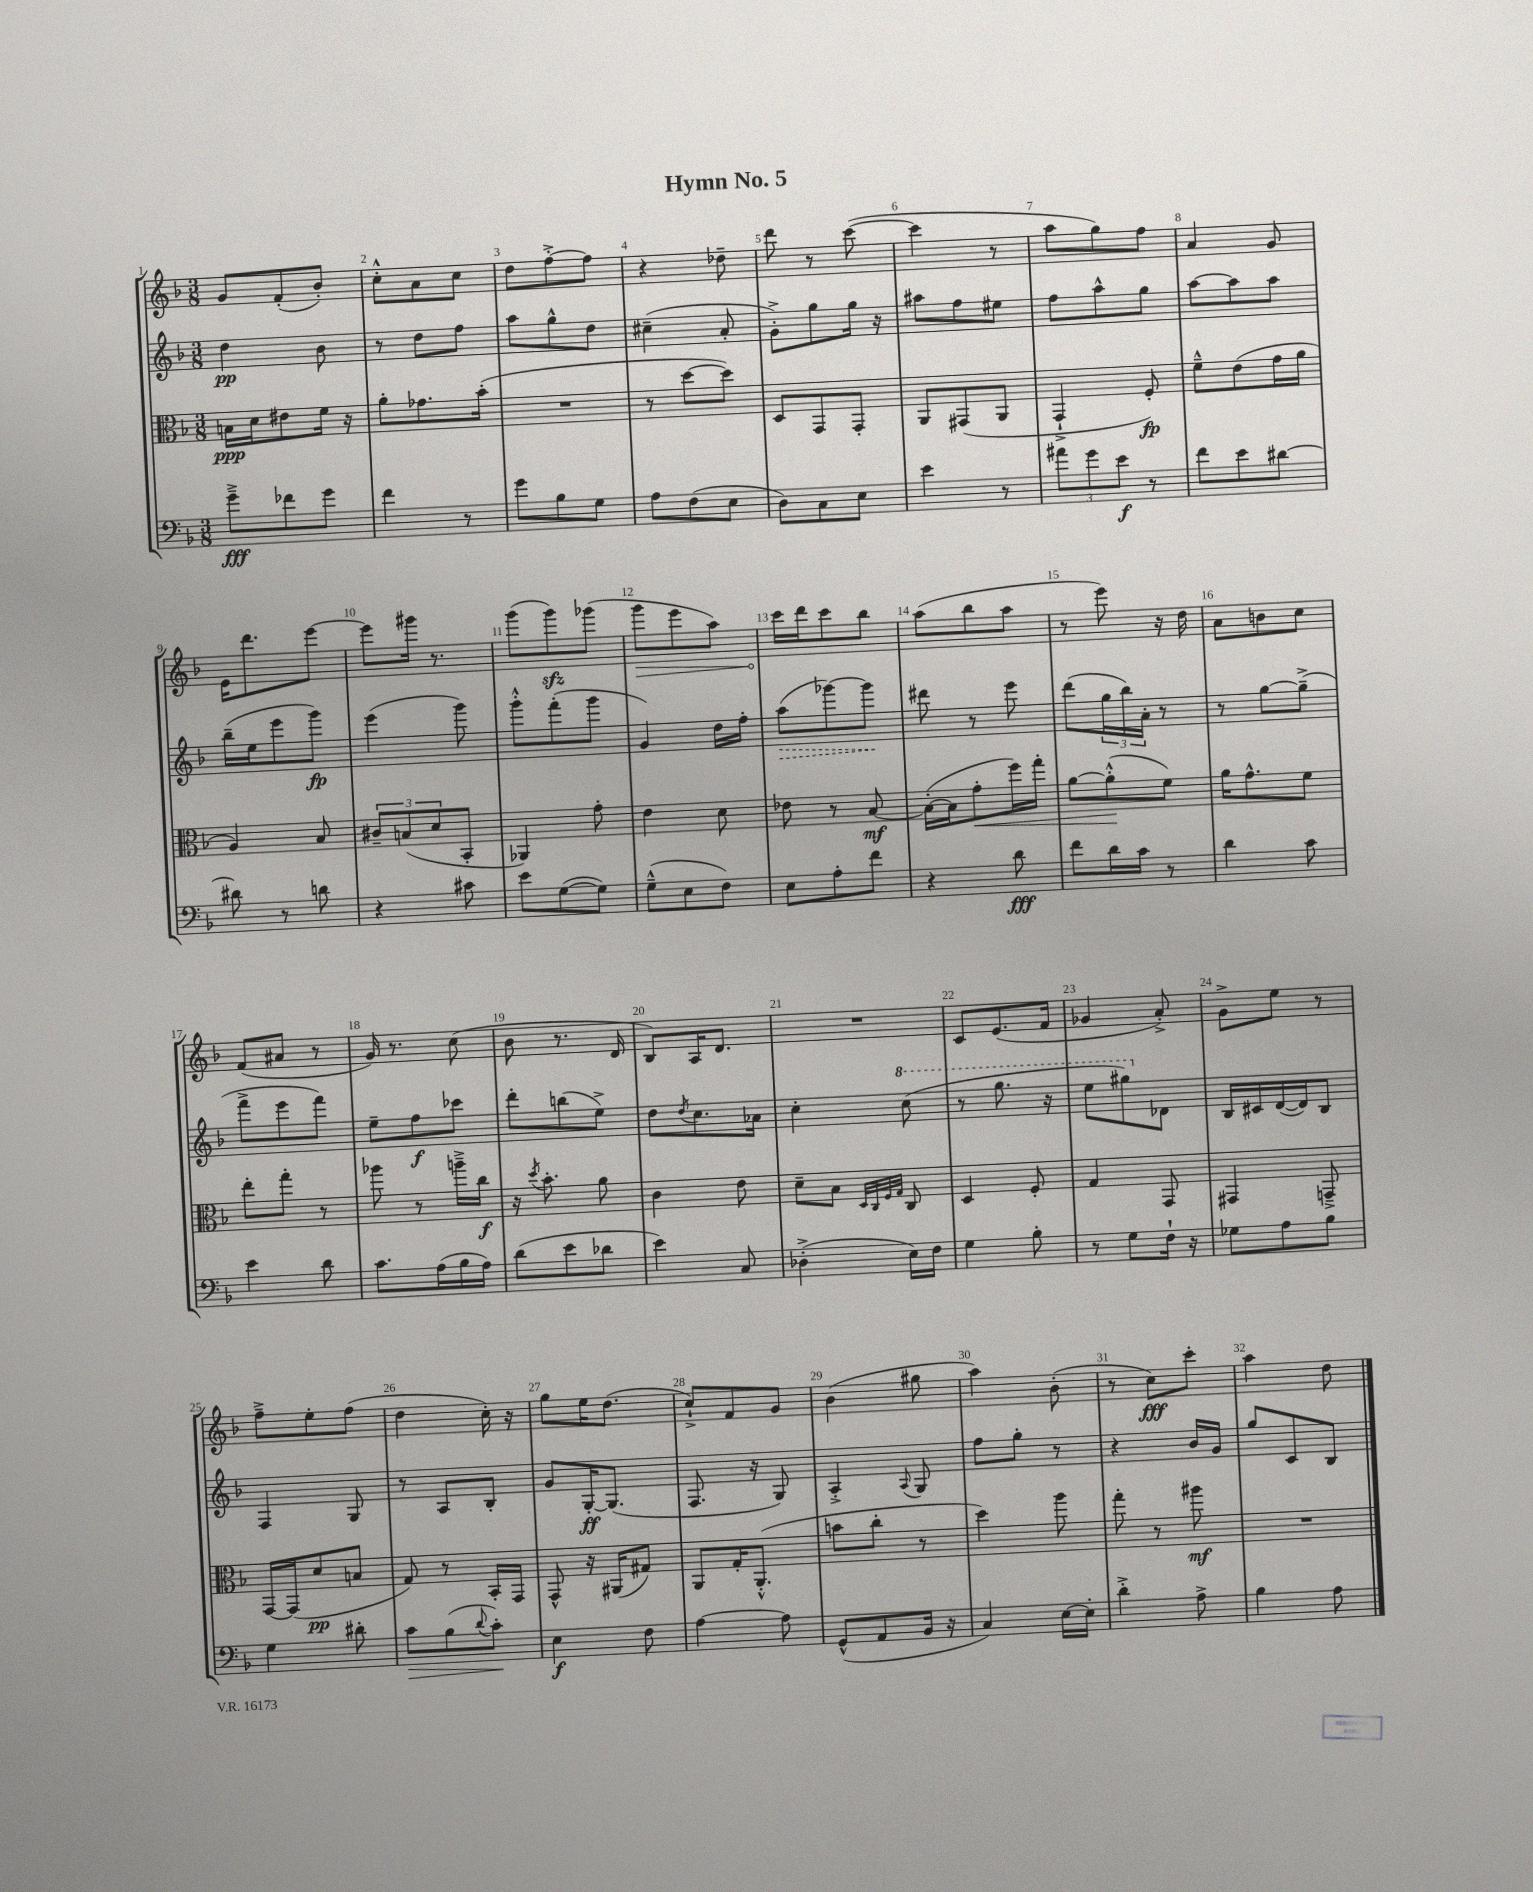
\header { title = "Hymn No. 5" }
<<
\new StaffGroup <<
\new Staff = "s0" {
    \clef treble \key f \major \numericTimeSignature \time 3/8
    g'8 f'8-.( bes'8-.) |
    c''8-.-^ a'8 c''8 |
    d''8 f''8~-.-> f''8 |
    r4 des''8-- |
    d'''8 r8 c'''8~( |
    c'''4 r8 |
    a''8 g''8) f''8 |
    a'4 g'8 |
    e'16 d'''8. e'''8~ |
    e'''8 gis'''16 r8. |
    g'''8( g'''8\sfz) ges'''8( |
    \once \override Hairpin.circled-tip = ##t g'''8\> e'''8 a''8) |
    c'''16\! d'''16 c'''8 bes''8 |
    a''8( bes''8 a''8 |
    r8 e'''8) r16 d''16 |
    a'8 b'8 c''8 |
    f'8( ais'8 r8 |
    g'16) r8. c''8( |
    bes'8 r8. d'16 |
    bes8) a16 d'8. |
    R4. |
    c'8 e'8.( f'16 |
    ges'4 a'8-.->) |
    g'8-> e''8 r8 |
    f''8---> e''8-. f''8( |
    d''4 c''16-.) r16 |
    g''8 e''16 d''8.( |
    c''8-!->) f'8 g'8 |
    bes'4( gis''8 |
    a''4) bes'8-.( |
    r8 c''8\fff) c'''8-. |
    a''4 d''8 \bar "|." |
}
\new Staff = "s1" {
    \clef treble \key f \major \numericTimeSignature \time 3/8
    d''4\pp bes'8 |
    r8 d''8 f''8 |
    a''8 g''8-^ d''8 |
    cis''4--( a'8-. |
    g'8-.->) g''8 g''16 r16 |
    ais''8 f''8 eis''8 |
    f''8 a''8-^ g''8 |
    a''8~ a''8 a''8 |
    bes''16--( e''16 e'''8 g'''8\fp) |
    e'''4( g'''8) |
    g'''8-.-^ f'''8-.( g'''8 |
    g'4) d''16 f''16-. |
    \once \override Hairpin.style = #'dashed-line a''8\>( ges'''8~) ges'''8\! |
    dis'''8 r8 e'''8 |
    d'''8( \tuplet 3/2 { g''16 bes''16) a'16-. } r8 |
    r8 g''8~ g''8--->( |
    f'''8-> e'''8 f'''8) |
    e''8-- f''8\f ces'''8 |
    d'''8-. b''8( e''8->) |
    d''8 \acciaccatura { d''8 } c''8. aes'16 |
    c''4-. \ottava #1 c'''8( |
    r8 g'''8. r16 |
    e'''8 gis'''8) \ottava #0 des'8 |
    bes16 cis'16 d'16~( d'16) bes8 |
    f4 g8 |
    r8 a8 bes8-. |
    g'8 g16~-.\ff g8.( |
    f8. r16 g8) |
    a4-.-> \appoggiatura { a8 } g8 |
    f''8 g''8-. r8 |
    r4 bes'16 g'16 |
    g''8 c'8 bes8 \bar "|." |
}
\new Staff = "s2" {
    \clef alto \key f \major \numericTimeSignature \time 3/8
    b16\ppp d'16 eis'8 f'16 r16 |
    a'8-. ges'8. bes'16-.( |
    R4. |
    r8 d''8~ d''8) |
    d8 g,8 g,8-. |
    a,8 gis,8( a,8 |
    g,4-!-> f8-.\fp) |
    f'8---^ e'8( g'16 a'16 |
    a4) bes8 |
    \tuplet 3/2 { cis'8-- b8( d'8 } bes,8-. |
    aes,4) g'8-. |
    e'4 d'8 |
    ees'8 r8 bes8~\mf |
    bes16~-.( bes16 g'8-.\< f''16) g''16-. |
    a'8~ a'8-.-^\!( f'8) |
    a'16 g'8.-^ f'8 |
    e''8-. g''8-. r8 |
    aes''8 r8 a''16---> c''16\f |
    r16 \acciaccatura { d''8 } bes'8.-. a'8 |
    c'4 e'8 |
    d'8-- bes8 \grace { d32 c32 f32 g32 } c8 |
    d4 f8-. |
    g4 g,8 |
    gis,4 g,8---> |
    g,16~ g,16( d'8\pp b8 |
    g8) r8 bes,16-. g,16 |
    g,8-^ r16 ais,16( gis8) |
    a,8 g16-. a,8.-.-^( |
    b'8 c''8-. r8 |
    d''4) a''8 |
    g''8-. r8 ais''8\mf |
    R4. \bar "|." |
}
\new Staff = "s3" {
    \clef bass \key f \major \numericTimeSignature \time 3/8
    g'8--->\fff fes'8 g'8 |
    f'4 r8 |
    g'8 bes8 g8 |
    a8 f8( e8 |
    d8) c8 e8 |
    e'4 r8 |
    \tuplet 3/2 { ais'8 g'8 e'8\f } r8 |
    f'8 e'8 dis'8~ |
    dis'8 r8 d'8 |
    r4 cis'8 |
    e'8 g8~( g8) |
    g8---^( e8 f8) |
    e8 a8-. f'8 |
    r4 d'8\fff |
    f'8 d'16 c'16 r8 |
    d'4 c'8 |
    e'4 d'8 |
    c'8. a16( bes16 a16) |
    d'8( e'8 des'8 |
    e'4) c8 |
    des4-.->( e16) f16 |
    g4 bes8-. |
    r8 g8 f16-! r16 |
    ges8 a8 bes8 |
    g4 dis'8-. |
    c'8\> bes8( \appoggiatura { d'8 } c'8-.\!) |
    e4\f f8 |
    a4~ a8 |
    g,8-^( a,8 bes,16 r16 |
    c4) e16~ e16-. |
    d'4-.-> a8-> |
    bes4 a8 \bar "|." |
}
>>
>>
\layout { \context { \Score \override BarNumber.break-visibility = ##(#f #t #t) barNumberVisibility = #all-bar-numbers-visible } }
